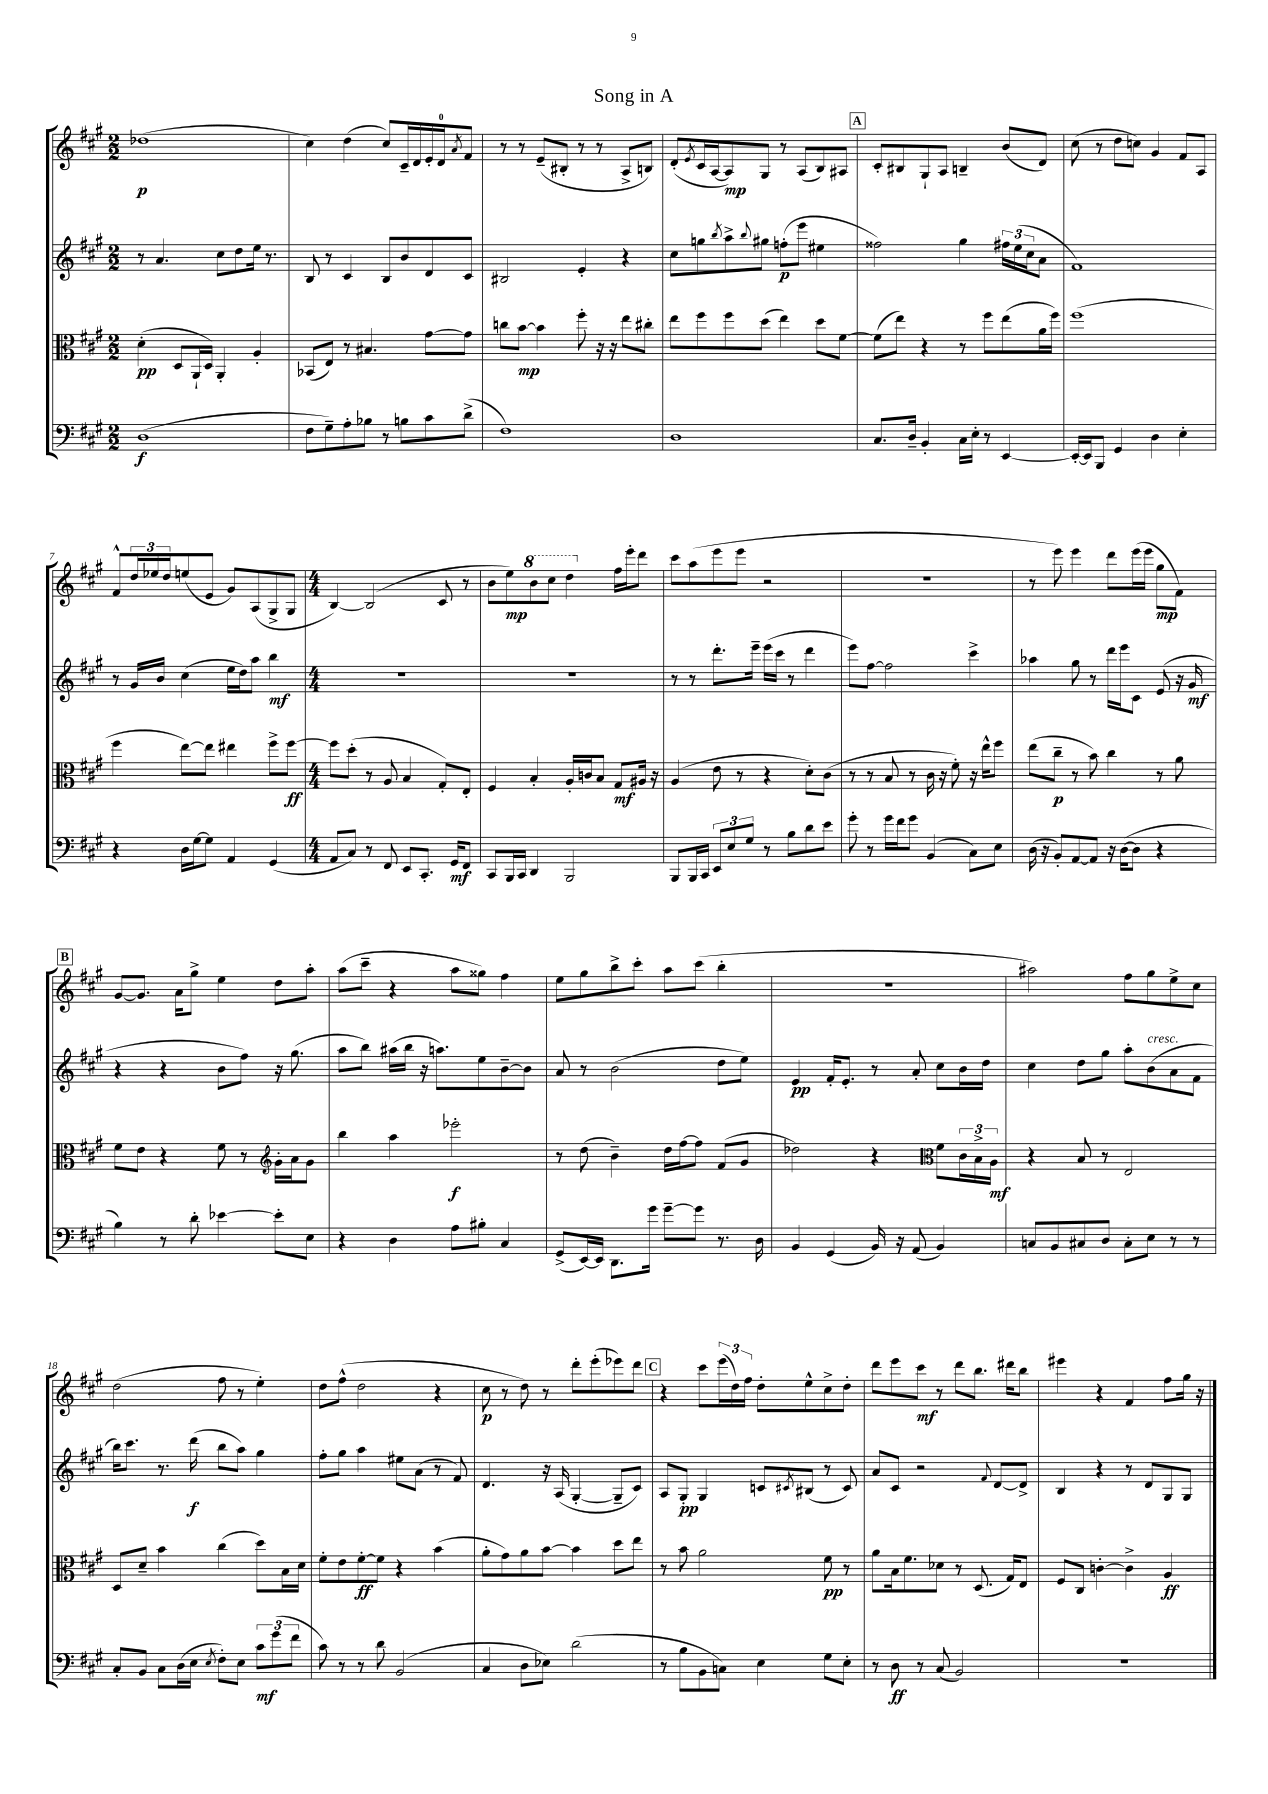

**kern	**kern	**kern	**kern
*staff4	*staff3	*staff2	*staff1
*clefF4	*clefC3	*clefG2	*clefG2
*k[f#c#g#]	*k[f#c#g#]	*k[f#c#g#]	*k[f#c#g#]
*M2/2	*M2/2	*M2/2	*M2/2
(1D	(4d'	8r	(1dd-
.	.	4.a	.
.	8D	.	.
.	16AA`	.	.
.	16D)	.	.
.	4AA'	8cc#	.
.	.	8dd	.
.	4A'	16ee	.
.	.	8.r	.
=	=	=	=
8F#	(8BB-	8B	4cc#)
8G#~)	8E)	8r	.
8A'	8r	4c#	(4dd
8B-	4.B#	.	.
8r	.	8B	8cc#)
8B	.	8b	16c#~
.	.	.	16d
8c#	[8g#	8d	16e'
.	.	.	16d
.	.	.	8qa
(8d^	8g#]	8c#	8f#
=	=	=	=
1F#)	8cc	2B#	8r
.	[8b	.	8r
.	4b]	.	(8e~
.	.	.	8B#'
.	8ff#'	4e'	8r
.	16r	.	8r
.	16r	.	.
.	8ee	4r	8A^
.	8cc#'	.	8B)
=	=	=	=
1D	8ee	8cc#	(8d'
.	.	.	8qe
.	8ff#	8gg	16c#
.	.	.	[16A
.	.	8qbb	.
.	8ff#	8aa^	8A])
.	.	8qqbb	.
.	(8dd	8gg#	8G#
.	4ee)	(8ff'	8r
.	.	8eee	(8A
.	8dd	4ee#	8B)
.	[8f#	.	8A#
=	=	=	=
8.C#	(8f#]	2ff##)	8c#'
.	8ee)	.	8B#
16D~	.	.	.
4BB'	4r	.	8G#`
.	.	.	8A
16C#	8r	4gg#	4B~
16E'	.	.	.
8r	8ff#	.	.
[4EE	(8ee	24ff#	(8b
.	.	(24ee	.
.	.	24cc#	.
.	16a	8a	8d)
.	16ff#)	.	.
=	=	=	=
16EE'_	(1ff#	1f#)	(8cc#
16EE]	.	.	.
8BBB	.	.	8r
4GG#	.	.	8dd
.	.	.	8cc)
4D	.	.	4g#
4E'	.	.	8f#
.	.	.	8A
=	=	=	=
4r	4ff#	8r	8f#^^
.	.	16g#	24dd
.	.	.	24ee-
.	.	16b	.
.	.	.	24dd
16D	[8ee)	(4cc#	(8ee
[16G#	.	.	.
8G#]	8ee]	.	8e
4AA	4ee#	16ee	8g#)
.	.	16dd)	.
.	.	8aa	(8A
(4GG#	8ff#^	4bb	8G#^
.	[8ff#	.	8G#
=	=	=	=
*M4/4	*M4/4	*M4/4	*M4/4
8AA	8ff#]	1r	[4B)
8C#)	(8dd'	.	.
8r	8r	.	(2B]
8FF#	8A	.	.
8EE	4B	.	.
8.CC#'	.	.	.
.	8G#')	.	8c#
16GG#	.	.	.
8FF#	8E'	.	8r
=	=	=	=
8CC#	4F#	1r	8b
16BBB	.	.	8ee)
16CC#	.	.	.
4DD	4B'	.	8bb
.	.	.	8ccc#
2BBB	16A'	.	4ddd
.	16c	.	.
.	8B	.	.
.	8G#	.	16ff#
.	.	.	16eee'
.	16A#	.	8ddd
.	16r	.	.
=	=	=	=
8BBB	(4A	8r	8ccc#
16BBB	.	8r	(8aa
16CC#	.	.	.
12EE	8e	8.ddd'	8eee
12E	.	.	.
.	8r	.	8eee
12G#	.	.	.
.	.	16eee~	.
8r	4r	(16eee	2r
.	.	16ccc#	.
8B	.	8r	.
8d	8d')	4ddd	.
8e	(8c#	.	.
=	=	=	=
8g#'	8r	8eee)	1r
8r	8r	[8ff#	.
16g#	8B	2ff#]	.
16f#	.	.	.
8g#	8r	.	.
(4BB	16c#	.	.
.	16r	.	.
.	8f#')	.	.
8C#)	16r	4ccc#^	.
.	16ee^^	.	.
8E	8ff#	.	.
=	=	=	=
(16D	(8ee	4aa-	8r
16r	.	.	.
8BB')	8cc#~	.	8eee)
[8AA	8r	8gg#	4eee
8AA]	8b)	8r	.
16r	4cc#	16ddd	8ddd
([16D	.	16eee	.
8D]	.	8c#	(16eee
.	.	.	16eee
4r	8r	(8e	8gg#
.	8a	16r	8f#)
.	.	16g#	.
=	=	=	=
4B)	8f#	4r	[8g#
.	8e	.	8.g#]
8r	4r	4r	.
.	.	.	16a
8d'	.	.	8gg#^
[4e-	8f#	8b	4ee
.	8r	8ff#)	.
8e-']	16g#'	16r	8dd
.	16a	(8.gg#	.
8E	8g#	.	8aa'
=	=	=	=
*	*clefG2	*	*
4r	4bb	8aa	(8aa
.	.	8bb)	8ccc#~
4D	4aa	(16aa#	4r
.	.	16bb	.
.	.	16r	.
.	.	8.aa)	.
8A	2eee-'	.	8aa
8B#'	.	8ee	8gg##)
4C#	.	[8b~	4ff#
.	.	8b]	.
=	=	=	=
(8GG#^	8r	8a	8ee
[16EE)	(8dd	8r	8gg#
16EE]	.	.	.
8.DD	4b~)	(2b	8bb^
.	.	.	8ccc#'
16g#	.	.	.
[8g#~	16dd	.	8aa
.	[16ff#	.	.
8g#]	8ff#]	.	(8ccc#
8.r	(8f#	8dd	4bb'
.	8g#	8ee)	.
16D	.	.	.
=	=	=	=
4BB	2dd-)	4e	1r
(4GG#	.	16f#'	.
.	.	8.e'	.
16BB)	4r	8r	.
16r	.	.	.
(8AA	.	8a'	.
*	*clefC3	*	*
4BB)	8f#	8cc#	.
.	24c#	16b	.
.	24B^	.	.
.	.	16dd	.
.	24A	.	.
=	=	=	=
8C	4r	4cc#	2aa#)
8BB	.	.	.
8C#	8B	8dd	.
8D	8r	8gg#	.
8C#'	2E	8aa'	8ff#
8E	.	(8b	8gg#
8r	.	8a	8ee^
8r	.	8f#	8cc#
=	=	=	=
8C#'	8D	16bb)	(2dd
.	.	8.ccc#	.
8BB	8d~	.	.
8C#	4b	8.r	.
(16D	.	.	.
16E	.	(16ddd	.
8qE	.	.	.
8F#')	(4cc#	8bb	8ff#
8E	.	8aa)	8r
12c#	8dd)	4gg#	4ee')
(12g#	.	.	.
.	16B	.	.
12f#	.	.	.
.	16d	.	.
=	=	=	=
8c#)	8f#'	8ff#'	8dd
8r	8e	8gg#	(8ff#^^
8r	[8f#'	4aa	2dd
8d	8f#]	.	.
(2BB	4r	8ee#	.
.	.	(8a	.
.	(4b	8r	4r
.	.	8f#)	.
=	=	=	=
4C#	8a'	4.d	8cc#
.	8g#)	.	8r
8D	8a	.	8dd)
8E-)	[8b	16r	8r
.	.	(16A	.
(2d	4b]	[4G#'	8ddd'
.	.	.	(8eee'
.	8dd	8G#~]	8eee-)
.	8ee	8c#)	8ddd
=	=	=	=
8r	8r	8A	4r
8B	8b	8G#'	.
8BB	2a	4G#	8ccc#
8C)	.	.	(24eee
.	.	.	24dd)
.	.	.	24ff#
4E	.	8c	8dd'
.	.	8qc#	.
.	.	(8B#	8ee^^
8G#	8f#	8r	8cc#^
8E'	8r	8c#)	8dd'
=	=	=	=
8r	8a	8a	8ddd
8D	16B	8c#	8eee
.	8.f#	.	.
8r	.	2r	8ccc#
(8C#	8d-	.	8r
2BB)	8r	.	8ddd
.	(8.D	.	8.bb
.	.	8qqf#	.
.	.	[8d	.
.	16G#)	.	16ddd#
.	8E	8d^]	8bb
=	=	=	=
1r	8F#	4B	4eee#
.	8C#	.	.
.	[4c'	4r	4r
.	4c^]	8r	4f#
.	.	8d	.
.	4A	8G#	8ff#
.	.	8G#	16gg#
.	.	.	16r
==	==	==	==
*-	*-	*-	*-
